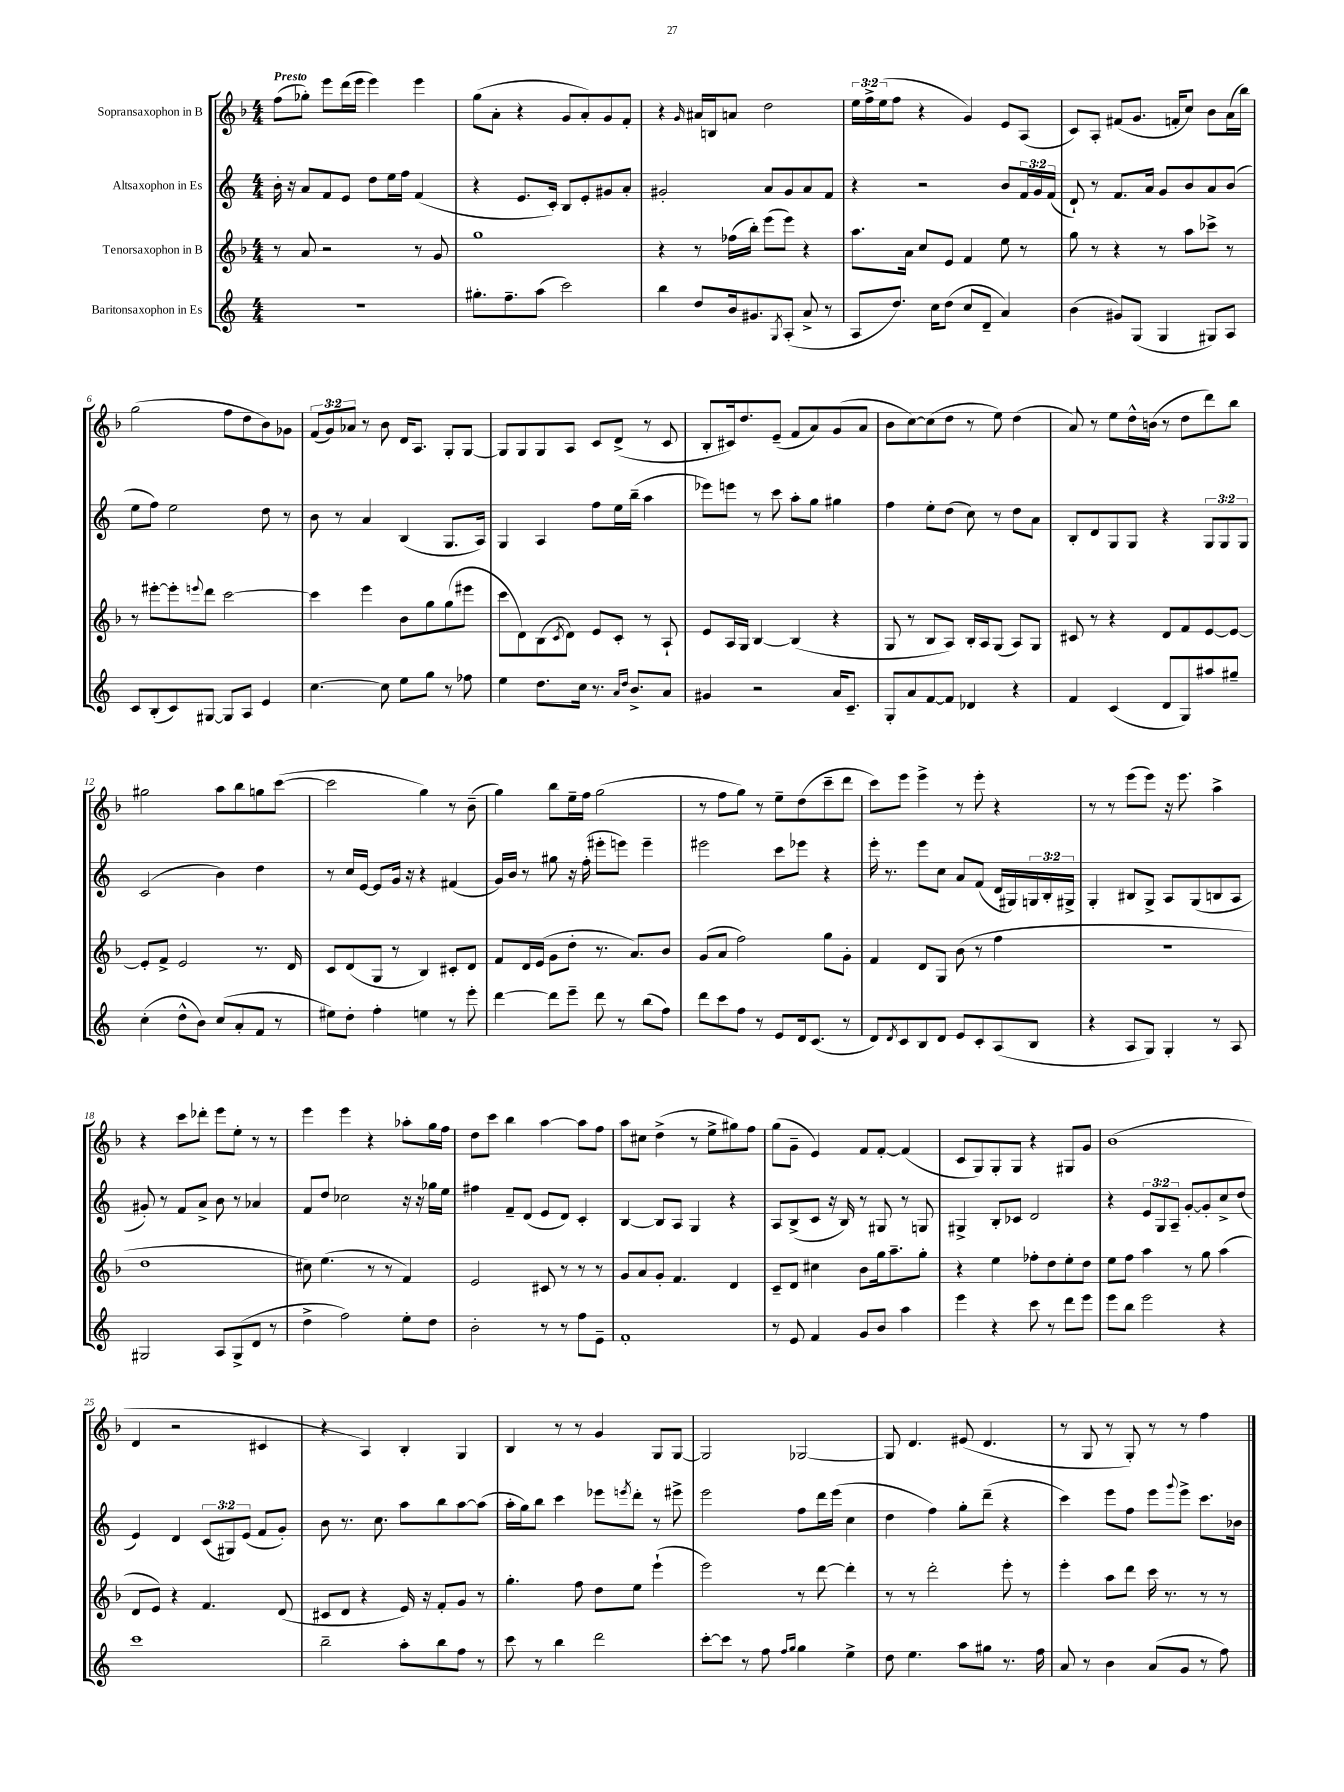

**kern	**kern	**kern	**kern
*staff4	*staff3	*staff2	*staff1
*clefG2	*clefG2	*clefG2	*clefG2
*k[]	*k[b-]	*k[]	*k[b-]
*M4/4	*M4/4	*M4/4	*M4/4
1r	8r	16b'	(8ff
.	.	16r	.
.	8a	8a	8gg-')
.	2r	8f	8eee
.	.	8e	(16ddd
.	.	.	16eee
.	.	8dd	4eee)
.	.	16ee	.
.	.	16ff	.
.	8r	(4f	4eee
.	8g	.	.
=	=	=	=
8.gg#'	1gg	4r	(8gg
.	.	.	8a'
8.ff~	.	.	.
.	.	8.e	4r
(8aa	.	.	.
.	.	16c')	.
2ccc)	.	8B	8g
.	.	8e'	8a')
.	.	8g#	8g
.	.	8a'	8f'
=	=	=	=
4bb	4r	2g#'	4r
.	.	.	16qqg
8dd	8r	.	16a#
.	.	.	16B
16b	(16ff-	.	8a
8.g#	16bb-')	.	.
.	(8eee	8a	2dd
8qG	.	.	.
(8A'	8eee)	8g#	.
8a^	4r	8a	.
8r	.	8f	.
=	=	=	=
8A	8.aa	4r	24ee
.	.	.	24ff^
.	.	.	(24ee
8.dd)	.	.	8ff
.	16a	.	.
.	8cc	2r	4r
16cc	.	.	.
(8dd	8e	.	.
8cc	4f	.	4g)
8d~	.	.	.
4a)	8ee	8b	8e
.	8r	24f	(8A
.	.	24g	.
.	.	(24f	.
=	=	=	=
(4b	8gg	8d`)	8c)
.	8r	8r	8A'
8g#)	4r	8.f	(8f#
(8G	.	.	8.g
.	.	16a	.
4G	8r	8g	.
.	.	.	16f'
.	8aa	8b	8cc)
8G#)	8ccc-^	8a	8b-
8A	8r	(8b	(16a
.	.	.	16bb-)
=	=	=	=
8c	8r	8ee	(2gg
(8B'	[8eee#'	8ff)	.
8c)	8eee#']	2ee	.
.	8qqeee	.	.
[8G#	8ddd	.	.
8G#]	[2ccc	.	8ff
8A	.	.	8dd
4e	.	8dd	8b-)
.	.	8r	8g-
=	=	=	=
[4.cc	4ccc]	8b	(12f
.	.	.	12g)
.	.	8r	.
.	.	.	12a-
.	4eee	4a	8r
8cc]	.	.	8b-
8ee	8b-	(4B	16d
.	.	.	8.A
8gg	8gg	.	.
8r	(8gg	8.G	8G'
8ff-	8eee#	.	[8G
.	.	16A)	.
=	=	=	=
4ee	8ccc	4G	8G]
.	8d)	.	8G
8.dd	(8B-	4A	8G
.	8qc	.	.
.	8d)	.	8A
16cc	.	.	.
8.r	8e	8ff	8c
.	8c'	16ee	(8d^
16qqa	.	.	.
16qqdd	.	.	.
8.b^	.	(16bb~	.
.	8r	4aa	8r
8a	8A`	.	8c
=	=	=	=
4g#	8e	8eee-)	8B-'
.	16A	8eee	16c#)
.	16G	.	8.dd
2r	[4B-	8r	.
.	.	8ccc	(8e~
.	(4B-]	8aa'	8f
.	.	8gg	8a)
16a	4r	4gg#	(8g
8.c~	.	.	.
.	.	.	8a
=	=	=	=
8G'	8G	4ff	8b-
8a	8r	.	[8cc)
[8f	8B-	8ee'	(8cc]
8f]	8A)	(8dd	8dd
4d-	16B-'	8cc)	8r
.	16A	.	.
.	(8G	8r	8ee)
4r	8A)	8dd	(4dd
.	8G	8a	.
=	=	=	=
4f	8c#	8B'	8a)
.	8r	8d	8r
(4c	4r	8G	8ee
.	.	8G	16dd^^
.	.	.	(16b
8d	8d	4r	8r
8G)	8f	.	8dd
8aa#	[8e	12G	8ddd)
.	.	12G	.
8gg#~	8e_	.	8bb-
.	.	12G	.
=	=	=	=
(4cc'	8e']	(2c	2gg#
.	8f^	.	.
8dd^^	2e	.	.
8b)	.	.	.
(8cc	.	4b)	8aa
8a'	.	.	8bb-
8f	8.r	4dd	8gg
8r	.	.	([8ccc
.	16d	.	.
=	=	=	=
8ee#)	8c	8r	2ccc]
8dd'	(8d	16cc	.
.	.	[16e	.
4ff'	8G	8e]	.
.	8r	16g	.
.	.	16r	.
4ee	4B-)	4r	4gg)
8r	8c#'	(4f#	8r
8eee'	8d	.	(8b-~
=	=	=	=
[4ddd	8f	16g)	4gg)
.	.	16b	.
.	16d	8r	.
.	(16e	.	.
8ddd]	8g	8gg#	8bb-
8eee~	8dd'	16r	16ee~
.	.	(16ff'	16ff
8ddd	8.r	8eee#'	(2gg
8r	.	8eee)	.
.	8.a)	.	.
(8bb	.	4eee~	.
8ff)	8b-	.	.
=	=	=	=
8ddd	(8g	2eee#	8r
8ccc	8a	.	8ff
8ff	2ff)	.	8gg)
8r	.	.	8r
8e	.	8ccc	8ee~
16d	.	8eee-	(8dd
(8.c	.	.	.
.	8gg	4r	8ccc~
8r	8g'	.	8ddd
=	=	=	=
8d)	4f	16eee'	8ccc)
.	.	8.r	.
8qd	.	.	.
8c	.	.	8eee
8B	8d	8eee	4eee^
8d	8G	8cc	.
8e	(8b-	8a	8r
8c'	8r	(8f	8eee'
(8A	4ff	16d	4r
.	.	16G#)	.
8B	.	24G	.
.	.	24B'	.
.	.	24G#^	.
=	=	=	=
4r	1r	4G'	8r
.	.	.	8r
8A	.	8B#	(8eee
8G)	.	8G^	8eee)
4G'	.	8A	16r
.	.	.	8.eee
.	.	(8G	.
8r	.	8B	4aa^
8A	.	8A	.
=	=	=	=
2G#	1dd	8g#')	4r
.	.	8r	.
.	.	8f	8ccc
.	.	8a^	8ddd-'
8A	.	8b	8eee
(8G#^	.	8r	8ee'
8d	.	4a-	8r
8r	.	.	8r
=	=	=	=
4dd^	8cc#)	8f	4eee
.	(4.ee	8dd	.
2ff)	.	2cc-	4eee
.	8r	.	4r
.	8r	.	.
8ee'	4f)	16r	8aa-'
.	.	16r	.
8dd	.	16gg-	16gg
.	.	16ee	16ff
=	=	=	=
2b'	2e	4ff#	8dd
.	.	.	8ccc
.	.	8f~	4bb-
.	.	(8d	.
8r	8c#	8e	[4aa
8r	8r	8d)	.
8ff	8r	4c'	8aa]
8e~	8r	.	8ff
=	=	=	=
1f'	8g	[4B	8aa
.	8a	.	8cc#
.	8g'	8B]	(4dd^
.	4.f	8A	.
.	.	4G	8r
.	.	.	8ee^
.	4d	4r	8gg#)
.	.	.	8ff
=	=	=	=
8r	8c~	8A	(8gg
8e	8d	(8B^	8g~
4f	4cc#	8c	4e)
.	.	16r	.
.	.	16B)	.
8g	8b-	8r	8f
8b	16gg	8G#	[8f'
.	8.aa~	.	.
4aa	.	8r	(4f]
.	8gg'	8G	.
=	=	=	=
4eee	4r	4G#^	8c
.	.	.	8G)
4r	4ee	8B'	8G'
.	.	8c-	8G
8ccc	8ff-'	2d	4r
8r	8dd	.	.
8ddd	8ee'	.	8G#
8eee	8dd	.	8g
=	=	=	=
8eee	8ee	4r	(1b-
8bb	8ff	.	.
2eee	4aa	12e	.
.	.	12G	.
.	.	12A~	.
.	8r	[8g'	.
.	8gg	8g']	.
4r	(4aa	8cc^	.
.	.	(8dd	.
=	=	=	=
1ccc	8d	4e)	4d
.	8e)	.	.
.	4r	4d	2r
.	4.f	(12c	.
.	.	12G#)	.
.	.	(12e	.
.	.	8f	4c#
.	(8d	8g')	.
=	=	=	=
2bb~	8c#	8b	4r
.	8d	8.r	.
.	4r	.	4A)
.	.	8.cc	.
8aa'	16e)	8aa	4B-'
.	16r	.	.
8bb	8f'	8bb	.
8ff	8g	[8aa	4G
8r	8r	(8aa]	.
=	=	=	=
8ccc	4.gg'	16aa'	4B-
.	.	16gg)	.
8r	.	8bb	.
4bb	.	4ccc	8r
.	8ff	.	8r
2ddd	8dd	8eee-	4g
.	.	8qeee	.
.	8ee	8ddd'	.
.	(4eee`	8r	8G
.	.	8eee#^	[8G
=	=	=	=
[8ccc'	2eee)	2eee	2G]
8ccc]	.	.	.
8r	.	.	.
8ff	.	.	.
16qqff	.	.	.
16qqgg	.	.	.
4gg	8r	8ff	[2G-
.	[8ddd	16ddd	.
.	.	(16eee	.
4ee^	4ddd']	4cc	.
=	=	=	=
8dd	8r	4dd	8G-]
4.ee	8r	.	4.d
.	2ddd'	4ff)	.
8aa	.	8gg'	(8e#
8gg#	.	(8ddd~	4.d
8.r	8eee'	4r	.
.	8r	.	.
16ff	.	.	.
=	=	=	=
8a	4eee'	4ccc)	8r
8r	.	.	8G
4b	8aa	8eee	8r
.	8ddd	8ff	8G')
(8a	16ccc	8eee	8r
.	8.r	.	.
.	.	8qqggg	.
8g	.	8eee^	8r
8r	8r	8.ccc	4ff
8ff)	8r	.	.
.	.	16b-	.
==	==	==	==
*-	*-	*-	*-
